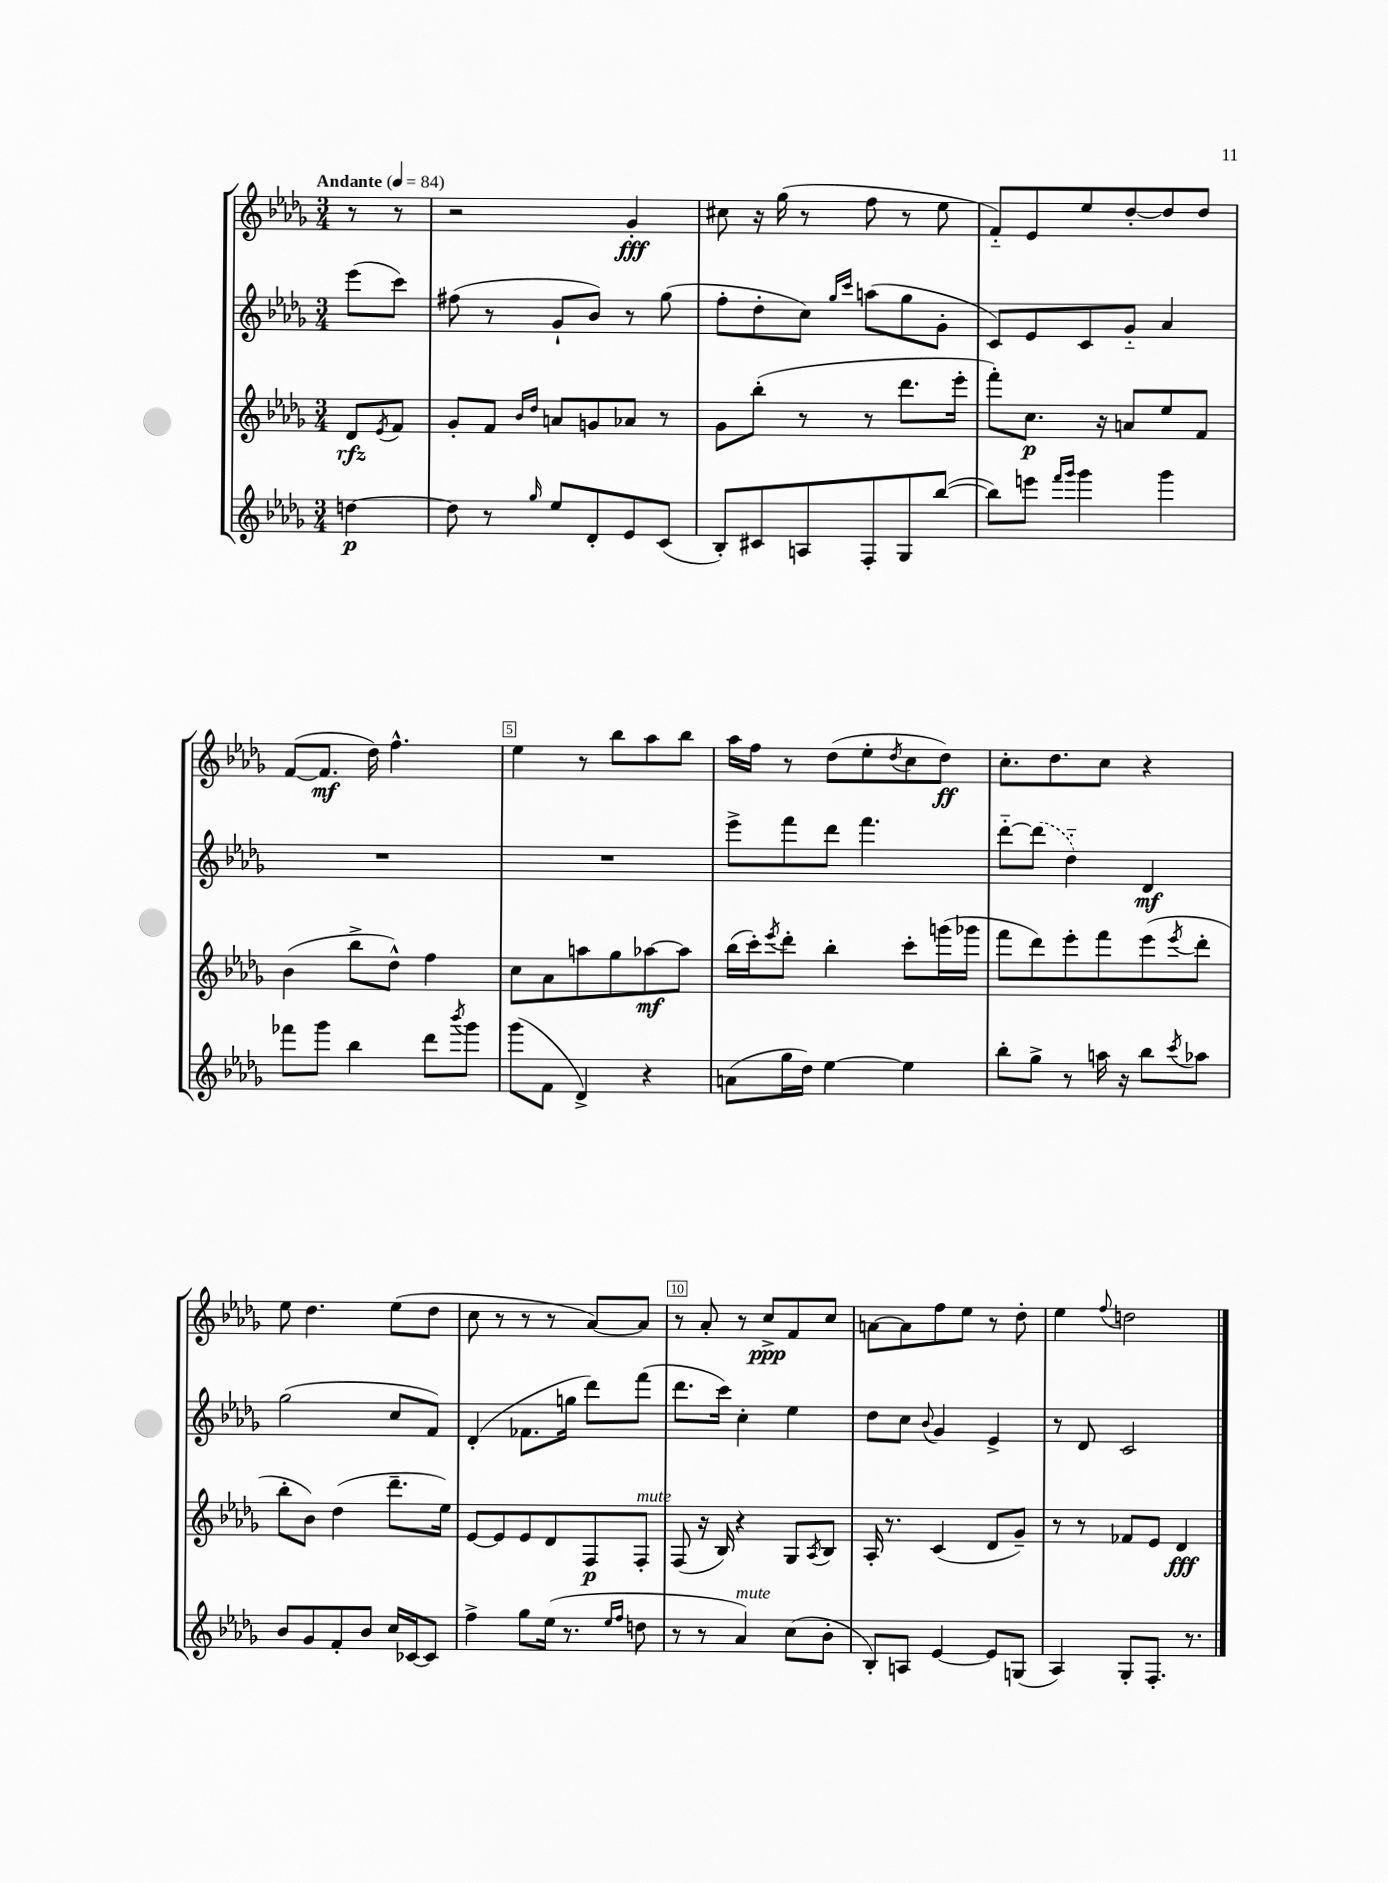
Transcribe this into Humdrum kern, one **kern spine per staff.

**kern	**dynam	**kern	**dynam	**kern	**dynam	**kern	**dynam
*part4	*part4	*part3	*part3	*part2	*part2	*part1	*part1
*staff4	*staff4	*staff3	*staff3	*staff2	*staff2	*staff1	*staff1
*clefG2	*	*clefG2	*	*clefG2	*	*clefG2	*
*k[b-e-a-d-g-]	*	*k[b-e-a-d-g-]	*	*k[b-e-a-d-g-]	*	*k[b-e-a-d-g-]	*
*M3/4	*	*M3/4	*	*M3/4	*	*M3/4	*
*MM84	*	*MM84	*	*MM84	*	*MM84	*
=	=	=	=	=	=	=	=
!	!	!	!	!	!	!LO:TX:a:B:t=Andante	!
[4ddn\	p	8d-/L	rfz	(8eee-\L	.	8r	.
.	.	8qe-/	.	.	.	.	.
.	.	8f/J	.	8ccc\J)	.	8r	.
=1	=1	=1	=1	=1	=1	=1	=1
8dd\]	.	8g-'/L	.	(8ff#X\	.	2r	.
8r	.	8f/J	.	8r	.	.	.
.	.	16qqb-/LL	.	.	.	.	.
16qqgg-/	.	16qqdd-/JJ	.	.	.	.	.
8ee-/L	.	8an/L	.	8g-`/L	.	.	.
8d-'/	.	8gn/	.	8b-/J)	.	.	.
8e-/	.	8a-X/J	.	8r	.	4g-'/	fff
(8c/J	.	8r	.	(8gg-\	.	.	.
=2	=2	=2	=2	=2	=2	=2	=2
8B-'/L)	.	8g-\L	.	8ff'\L	.	8cc#X\	.
8c#X/	.	(8bb-'\J	.	8dd-'\	.	16r	.
.	.	.	.	.	.	(16gg-\	.
8An/	.	8r	.	8cc\J)	.	8r	.
.	.	.	.	16qqgg-/LL	.	.	.
.	.	.	.	16qqccc/JJ	.	.	.
8F'/	.	8r	.	(8aan\L	.	8ff\	.
8G-/	.	8.ddd-\L	.	8gg-\	.	8r	.
([8bb-/J	.	.	.	8g-'\J	.	8ee-\	.
.	.	16eee-'\Jk	.	.	.	.	.
=3	=3	=3	=3	=3	=3	=3	=3
8bb-\L])	.	8fff'\L)	.	8c/L)	.	8f/L)	.
8eeen\J	.	8.cc\J	p	8e-/	.	8e-/	.
16qqfff/LL	.	.	.	.	.	.	.
16qqggg-/JJ	.	.	.	.	.	.	.
4ggg-\	.	.	.	8c/	.	8ee-/	.
.	.	16r	.	.	.	.	.
.	.	8an/L	.	8g-/J	.	[8dd-'/	.
4ggg-\	.	8ee-/	.	4a-/	.	8dd-/]	.
.	.	8f/J	.	.	.	8dd-/J	.
!!LO:LB:g=z
=4	=4	=4	=4	=4	=4	=4	=4
8fff-X\L	.	(4b-\	.	2.r	.	([8f/L	.
8ggg-\J	.	.	.	.	.	8.f/J]	mf
4bb-\	.	8bb-^\L	.	.	.	.	.
.	.	.	.	.	.	16dd-\)	.
.	.	8dd-^^\J)	.	.	.	4.ff^^\	.
8ddd-\L	.	4ff\	.	.	.	.	.
8qbbb-/	.	.	.	.	.	.	.
8ggg-\J	.	.	.	.	.	.	.
=5	=5	=5	=5	=5	=5	=5	=5
(8ggg-\L	.	8cc\L	.	2.r	.	4ee-\	.
8f\J	.	8a-\	.	.	.	.	.
4d-^/)	.	8aan\	.	.	.	8r	.
.	.	8gg-\	.	.	.	8bb-\L	.
4r	.	[8aa-X\	mf	.	.	8aa-\	.
.	.	8aa-\J]	.	.	.	8bb-\J	.
=6	=6	=6	=6	=6	=6	=6	=6
(8an\L	.	(16bb-\LL	.	8eee-^\L	.	16aa-\LL	.
.	.	16ccc'\J)	.	.	.	16ff\JJ	.
.	.	8qeee-/	.	.	.	.	.
16gg-\L	.	8ddd-'\J	.	8fff\	.	8r	.
16dd-\JJ)	.	.	.	.	.	.	.
[4ee-\	.	4bb-'\	.	8ddd-\J	.	(8dd-\L	.
.	.	.	.	4.fff\	.	8ee-'\	.
.	.	.	.	.	.	8qdd-/	.
4ee-\]	.	8ccc'\L	.	.	.	8cc\	.
.	.	(16gggn\L	.	.	.	8dd-\J)	ff
.	.	16ggg-X\JJ	.	.	.	.	.
=7	=7	=7	=7	=7	=7	=7	=7
8bb-'\L	.	8fff\L	.	[8ddd-\L	.	8.cc'\L	.
8gg-^\J	.	8ddd-\)	.	(8ddd-\J]	.	.	.
.	.	.	.	.	.	8.dd-\	.
8r	.	8eee-'\	.	4dd-\)	.	.	.
16aan\	.	8fff\	.	.	.	8cc\J	.
16r	.	.	.	.	.	.	.
8bb-\L	.	(8eee-\	.	4d-/	mf	4r	.
8qccc/	.	8qeee-/	.	.	.	.	.
8aa-X\J	.	8ddd-'\J	.	.	.	.	.
!!LO:LB:g=z
=8	=8	=8	=8	=8	=8	=8	=8
8b-/L	.	8bb-'\L	.	(2gg-\	.	8ee-\	.
8g-/	.	8b-\J)	.	.	.	4.dd-\	.
8f'/	.	(4dd-\	.	.	.	.	.
8b-/J	.	.	.	.	.	.	.
16cc/LL	.	8.ddd-~\L	.	8cc/L	.	(8ee-\L	.
[16c-X/J	.	.	.	.	.	.	.
8c-/J]	.	.	.	8f/J)	.	8dd-\J	.
.	.	16ee-\Jk)	.	.	.	.	.
=9	=9	=9	=9	=9	=9	=9	=9
4ff^\	.	[8e-/L	.	(4d-'/	.	8cc\	.
.	.	8e-/]	.	.	.	8r	.
8gg-\L	.	8e-/	.	8.f-X\L	.	8r	.
(16ee-\Jk	.	8d-/	.	.	.	8r	.
8.r	.	.	.	16ggn\Jk	.	.	.
.	.	8F/	p	8ddd-\L)	.	[8a-/L)	.
16qqee-/LL	.	.	.	.	.	.	.
16qqff/JJ	.	.	.	.	.	.	.
!	!	!LO:TX:a:i:t=mute	!	!	!	!	!
8ddn\	.	8F'/J	.	(8fff\J	.	8a-/J]	.
=10	=10	=10	=10	=10	=10	=10	=10
8r	.	(8F/	.	8.ddd-\L	.	8r	.
8r	.	16r	.	.	.	8a-'/	.
.	.	16B-/)	.	16ccc\Jk)	.	.	.
!LO:TX:a:i:t=mute	!	!	!	!	!	!	!
4a-/)	.	4r	.	4cc'\	.	8r	.
.	.	.	.	.	.	8cc^/L	ppp
(8cc\L	.	8G-/L	.	4ee-\	.	8f/	.
.	.	8qA-/	.	.	.	.	.
8b-'\J	.	8B-/J	.	.	.	8cc/J	.
=11	=11	=11	=11	=11	=11	=11	=11
8B-'/L)	.	16A-'/	.	8dd-\L	.	[8an\L	.
.	.	8.r	.	.	.	.	.
8An/J	.	.	.	8cc\J	.	8a\]	.
.	.	.	.	8qqb-/	.	.	.
[4e-/	.	(4c/	.	4g-/	.	8ff\	.
.	.	.	.	.	.	8ee-\J	.
8e-/L]	.	8d-/L	.	4e-^/	.	8r	.
(8Gn/J	.	8g-~/J)	.	.	.	8dd-'\	.
=12	=12	=12	=12	=12	=12	=12	=12
4A-/)	.	8r	.	8r	.	4ee-\	.
.	.	8r	.	8d-/	.	.	.
.	.	.	.	.	.	8qqff/	.
8G-'/L	.	8f-X/L	.	2c/	.	2ddn\	.
8.F'/J	.	8e-/J	.	.	.	.	.
.	.	4d-/	fff	.	.	.	.
8.r	.	.	.	.	.	.	.
==	==	==	==	==	==	==	==
*-	*-	*-	*-	*-	*-	*-	*-
